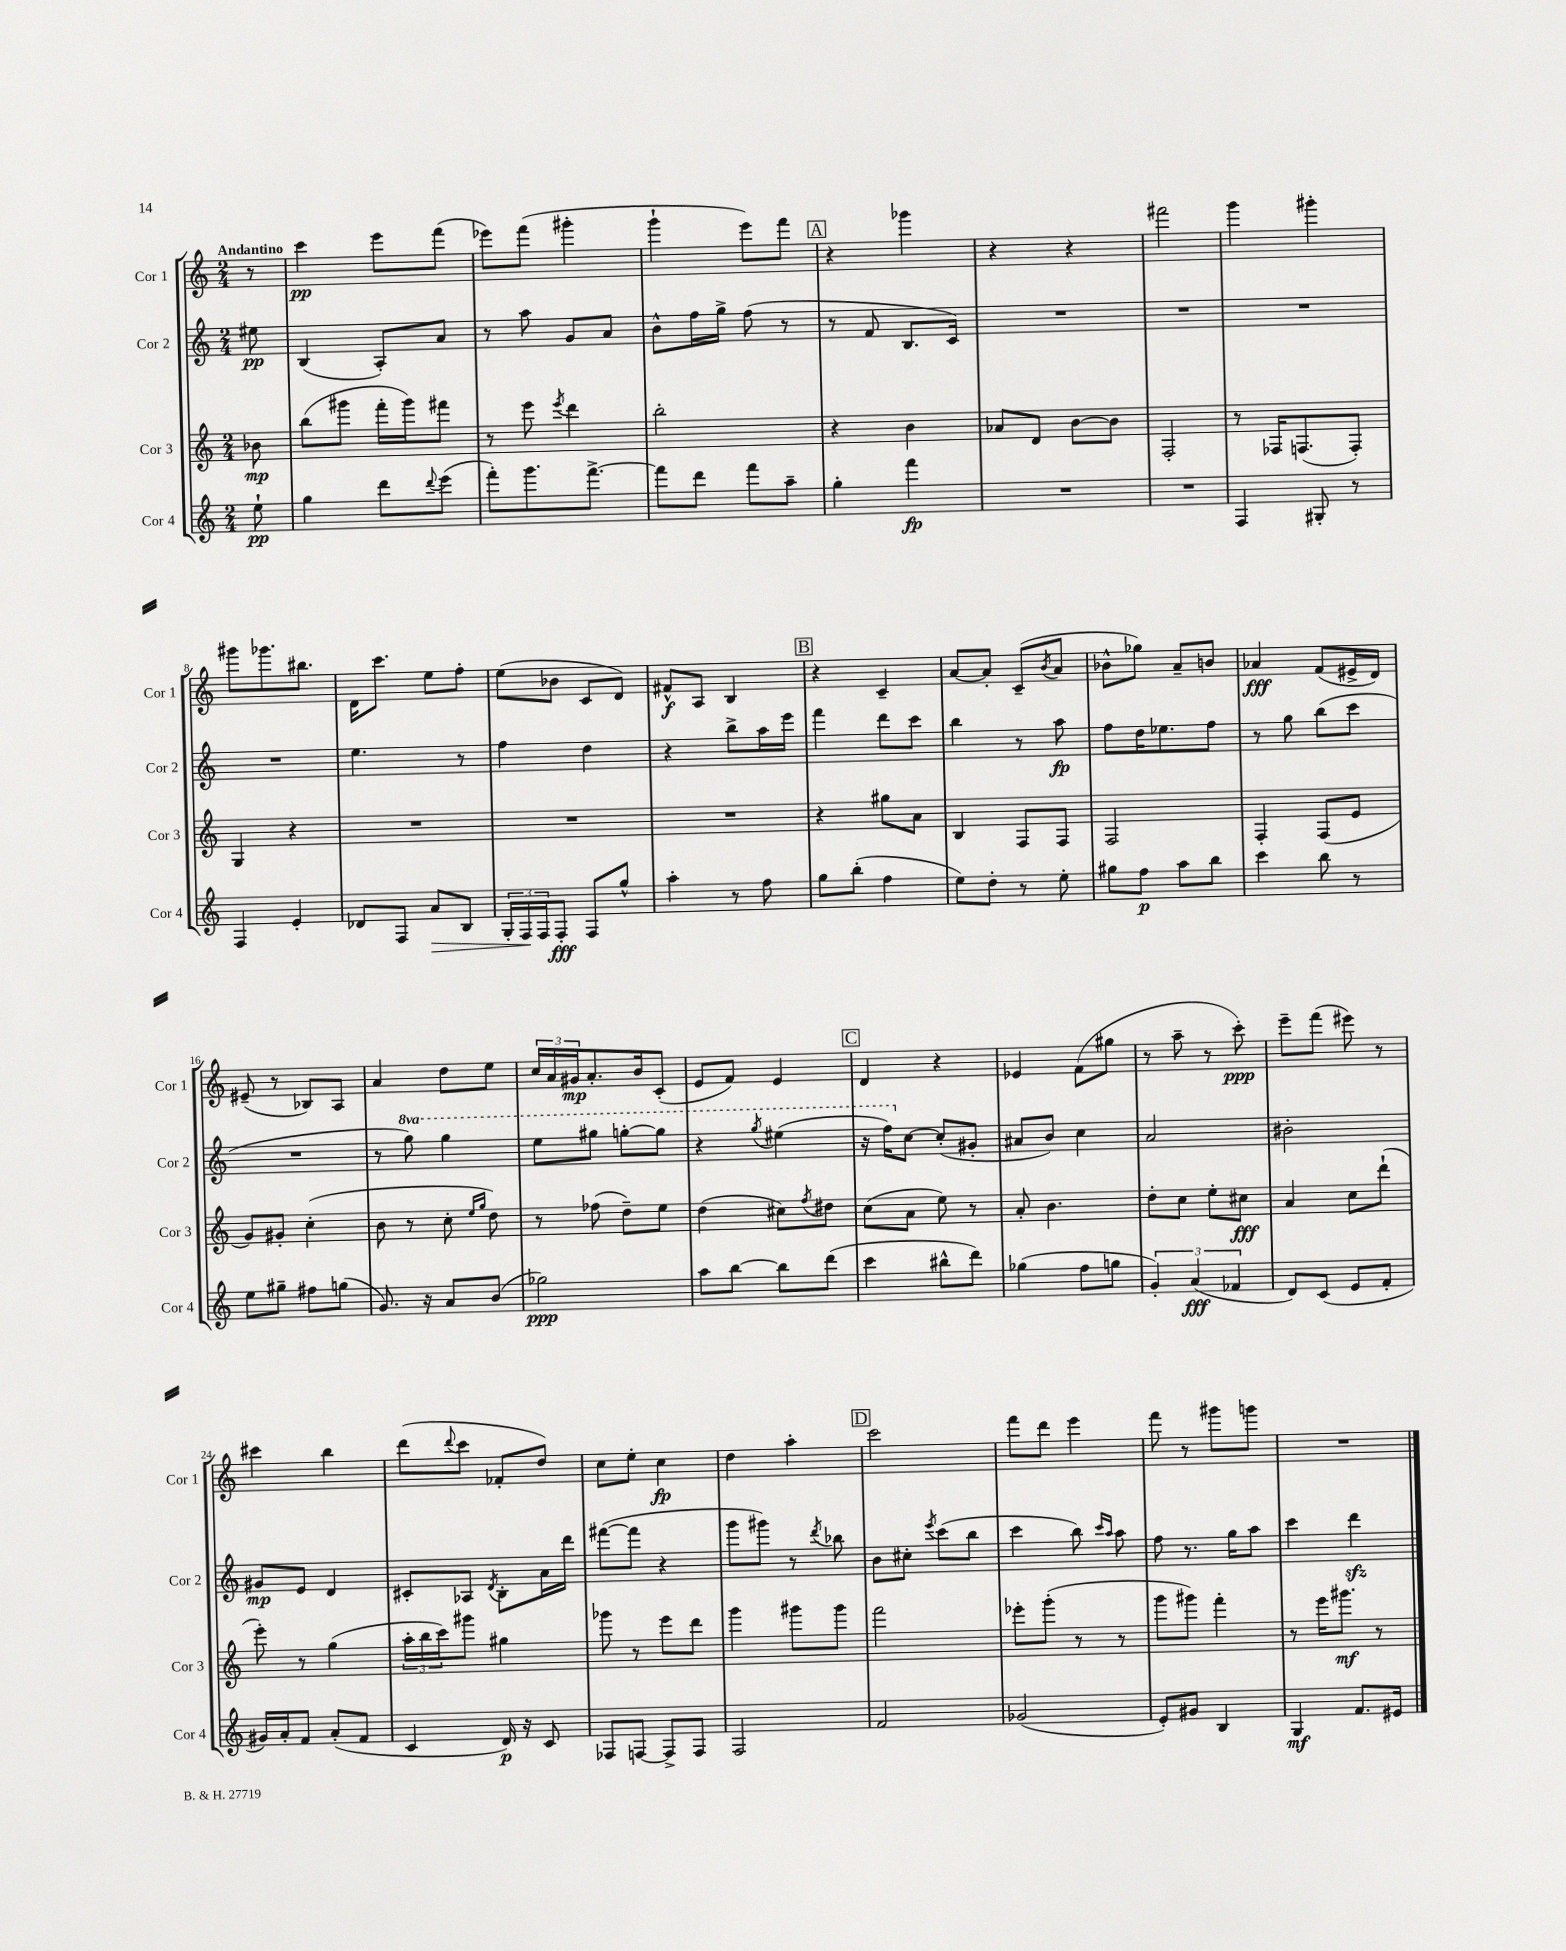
<<
\new StaffGroup <<
\new Staff = "s0" \with { instrumentName = "Cor 1" shortInstrumentName = "Cor 1" } {
    \clef treble \key c \major \numericTimeSignature \time 2/4 \partial 8 \tempo "Andantino"
    r8 |
    c'''4\pp e'''8 f'''8( |
    ees'''8) f'''8( gis'''4-. |
    g'''4-! e'''8) f'''8 |
    \mark \markup { \box "A" } r4 ges'''4 |
    r4 r4 |
    fis'''2 |
    g'''4 gis'''4-. |
    gis'''8 ges'''8. bis''8. |
    d'16 c'''8. e''8 f''8-. |
    e''8( bes'8 c'8 d'8) |
    fis'8-^\f a8 b4 |
    \mark \markup { \box "B" } r4 c'4-- |
    a'8~ a'8-. c'8--( \acciaccatura { b'8 } a'8 |
    bes'8-^ ges''8) a'8-- b'8 |
    aes'4\fff f'8( eis'16-> d'16) |
    eis'8--( r8 bes8) a8 |
    a'4 d''8 e''8 |
    \tuplet 3/2 { c''16 a'16 gis'16\mp } a'8.-. b'16 c'8-.( |
    e'8 f'8) e'4 |
    \mark \markup { \box "C" } d'4 r4 |
    ees'4 f'8( gis''8 |
    r8 a''8-- r8 c'''8-.\ppp) |
    e'''8-- f'''8( eis'''8) r8 |
    cis'''4 b''4 |
    d'''8( \appoggiatura { d'''8 } c'''8 fes'8-. d''8) |
    c''8 e''8-. c''4\fp |
    d''4 a''4-. |
    \mark \markup { \box "D" } c'''2 |
    f'''8 d'''8 e'''4 |
    f'''8 r8 gis'''8 g'''8 |
    R2 \bar "|." |
}
\new Staff = "s1" \with { instrumentName = "Cor 2" shortInstrumentName = "Cor 2" } {
    \clef treble \key c \major \numericTimeSignature \time 2/4 \set Staff.ottavationMarkups = #ottavation-simple-ordinals \partial 8
    eis''8\pp |
    b4( a8-.) a'8 |
    r8 a''8 g'8 a'8 |
    b'8-^ f''16 g''16-> f''8( r8 |
    \mark \markup { \box "A" } r8 f'8 b8. c'16) |
    R2 |
    R2 |
    R2 |
    R2 |
    e''4. r8 |
    f''4 d''4 |
    r4 b''8-> a''16 e'''16 |
    \mark \markup { \box "B" } f'''4 d'''8 c'''8 |
    b''4 r8 a''8\fp |
    f''8 d''16 ees''8. f''8 |
    r8 g''8 b''8( c'''8 |
    R2 |
    r8 \ottava #1 g'''8) g'''4 |
    e'''8 gis'''8 g'''8~-. g'''8 |
    r4 \acciaccatura { g'''8 } eis'''4( |
    \mark \markup { \box "C" } r16 f'''16) \ottava #0 c''8~ c''8-.( gis'8-. |
    ais'8 b'8) c''4 |
    a'2 |
    bis'2-. |
    gis'8\mp e'8 d'4 |
    cis'8-. aes8 \acciaccatura { d'8 } b8-. a'16 d'''16 |
    fis'''8~( fis'''8 r4 |
    g'''8 gis'''8) r8 \acciaccatura { d'''8 } bes''8 |
    \mark \markup { \box "D" } b'8 cis''8-. \acciaccatura { e'''8 } c'''8( b''8 |
    c'''4 b''8) \grace { c'''16 a''16 } a''8 |
    f''8 r8. g''16 a''8 |
    c'''4 d'''4\sfz \bar "|." |
}
\new Staff = "s2" \with { instrumentName = "Cor 3" shortInstrumentName = "Cor 3" } {
    \clef treble \key c \major \numericTimeSignature \time 2/4 \partial 8
    bes'8\mp |
    b''8( gis'''8 f'''16-. gis'''16) fis'''8 |
    r8 e'''8 \acciaccatura { e'''8 } d'''4 |
    b''2-. |
    \mark \markup { \box "A" } r4 b'4 |
    aes'8 d'8 b'8~ b'8 |
    f2-. |
    r8 fes16 f8.( f8-.) |
    g4 r4 |
    R2 |
    R2 |
    R2 |
    \mark \markup { \box "B" } r4 gis''8 a'8 |
    b4 f8 f8 |
    f2 |
    f4-. f8( e'8 |
    g'8) gis'8-. c''4-.( |
    b'8 r8 c''8-. \grace { e''16 g''16 } d''8) |
    r8 fes''8( d''8--) e''8 |
    d''4( cis''8) \acciaccatura { f''8 } dis''8 |
    \mark \markup { \box "C" } c''8( a'8 e''8) r8 |
    a'8-. b'4. |
    d''8-. c''8 e''8-. cis''8\fff |
    a'4 c''8 d'''8-!( |
    e'''8-.) r8 g''4( |
    \tuplet 3/2 { a''16-. b''16 c'''16) } gis'''8 gis''4 |
    ges'''8 r8 e'''8 d'''8 |
    g'''4 gis'''8 gis'''8 |
    \mark \markup { \box "D" } f'''2 |
    ees'''8-. g'''8-.( r8 r8 |
    g'''8 gis'''8) f'''4-. |
    r8 e'''16 gis'''8.\mf r8 \bar "|." |
}
\new Staff = "s3" \with { instrumentName = "Cor 4" shortInstrumentName = "Cor 4" } {
    \clef treble \key c \major \numericTimeSignature \time 2/4 \partial 8
    e''8-!\pp |
    g''4 d'''8 \appoggiatura { d'''8 } e'''8( |
    f'''8-.) g'''8. f'''8.~-> |
    f'''8 d'''8 f'''8 a''8-- |
    \mark \markup { \box "A" } g''4-. f'''4\fp |
    R2 |
    R2 |
    f4 gis8-. r8 |
    f4 e'4-. |
    des'8 f8 a'8\> b8 |
    \tuplet 3/2 { g16-. f16\! f16 } f8-.\fff f8 g''8-^ |
    a''4-. r8 f''8 |
    \mark \markup { \box "B" } g''8 b''8-.( f''4 |
    e''8) d''8-. r8 e''8-. |
    gis''8 f''8\p a''8 b''8 |
    c'''4 b''8 r8 |
    e''8 gis''8-- fis''8 g''8( |
    g'8.) r16 a'8 b'8( |
    ges''2\ppp) |
    a''8 b''8~ b''8 d'''8( |
    \mark \markup { \box "C" } c'''4 bis''8-^ d'''8) |
    ges''4( f''8 g''8 |
    \tuplet 3/2 { g'4-.) a'4\fff( fes'4 } |
    d'8) c'8( e'8 f'8-. |
    gis'16) a'16-. f'8 a'8-.( f'8 |
    c'4 d'16\p) r16 c'8 |
    fes8 f8~ f8-> f8 |
    f2 |
    \mark \markup { \box "D" } f'2 |
    ges'2( |
    e'8-.) gis'8 b4 |
    g4\mf f'8. eis'16 \bar "|." |
}
>>
>>
